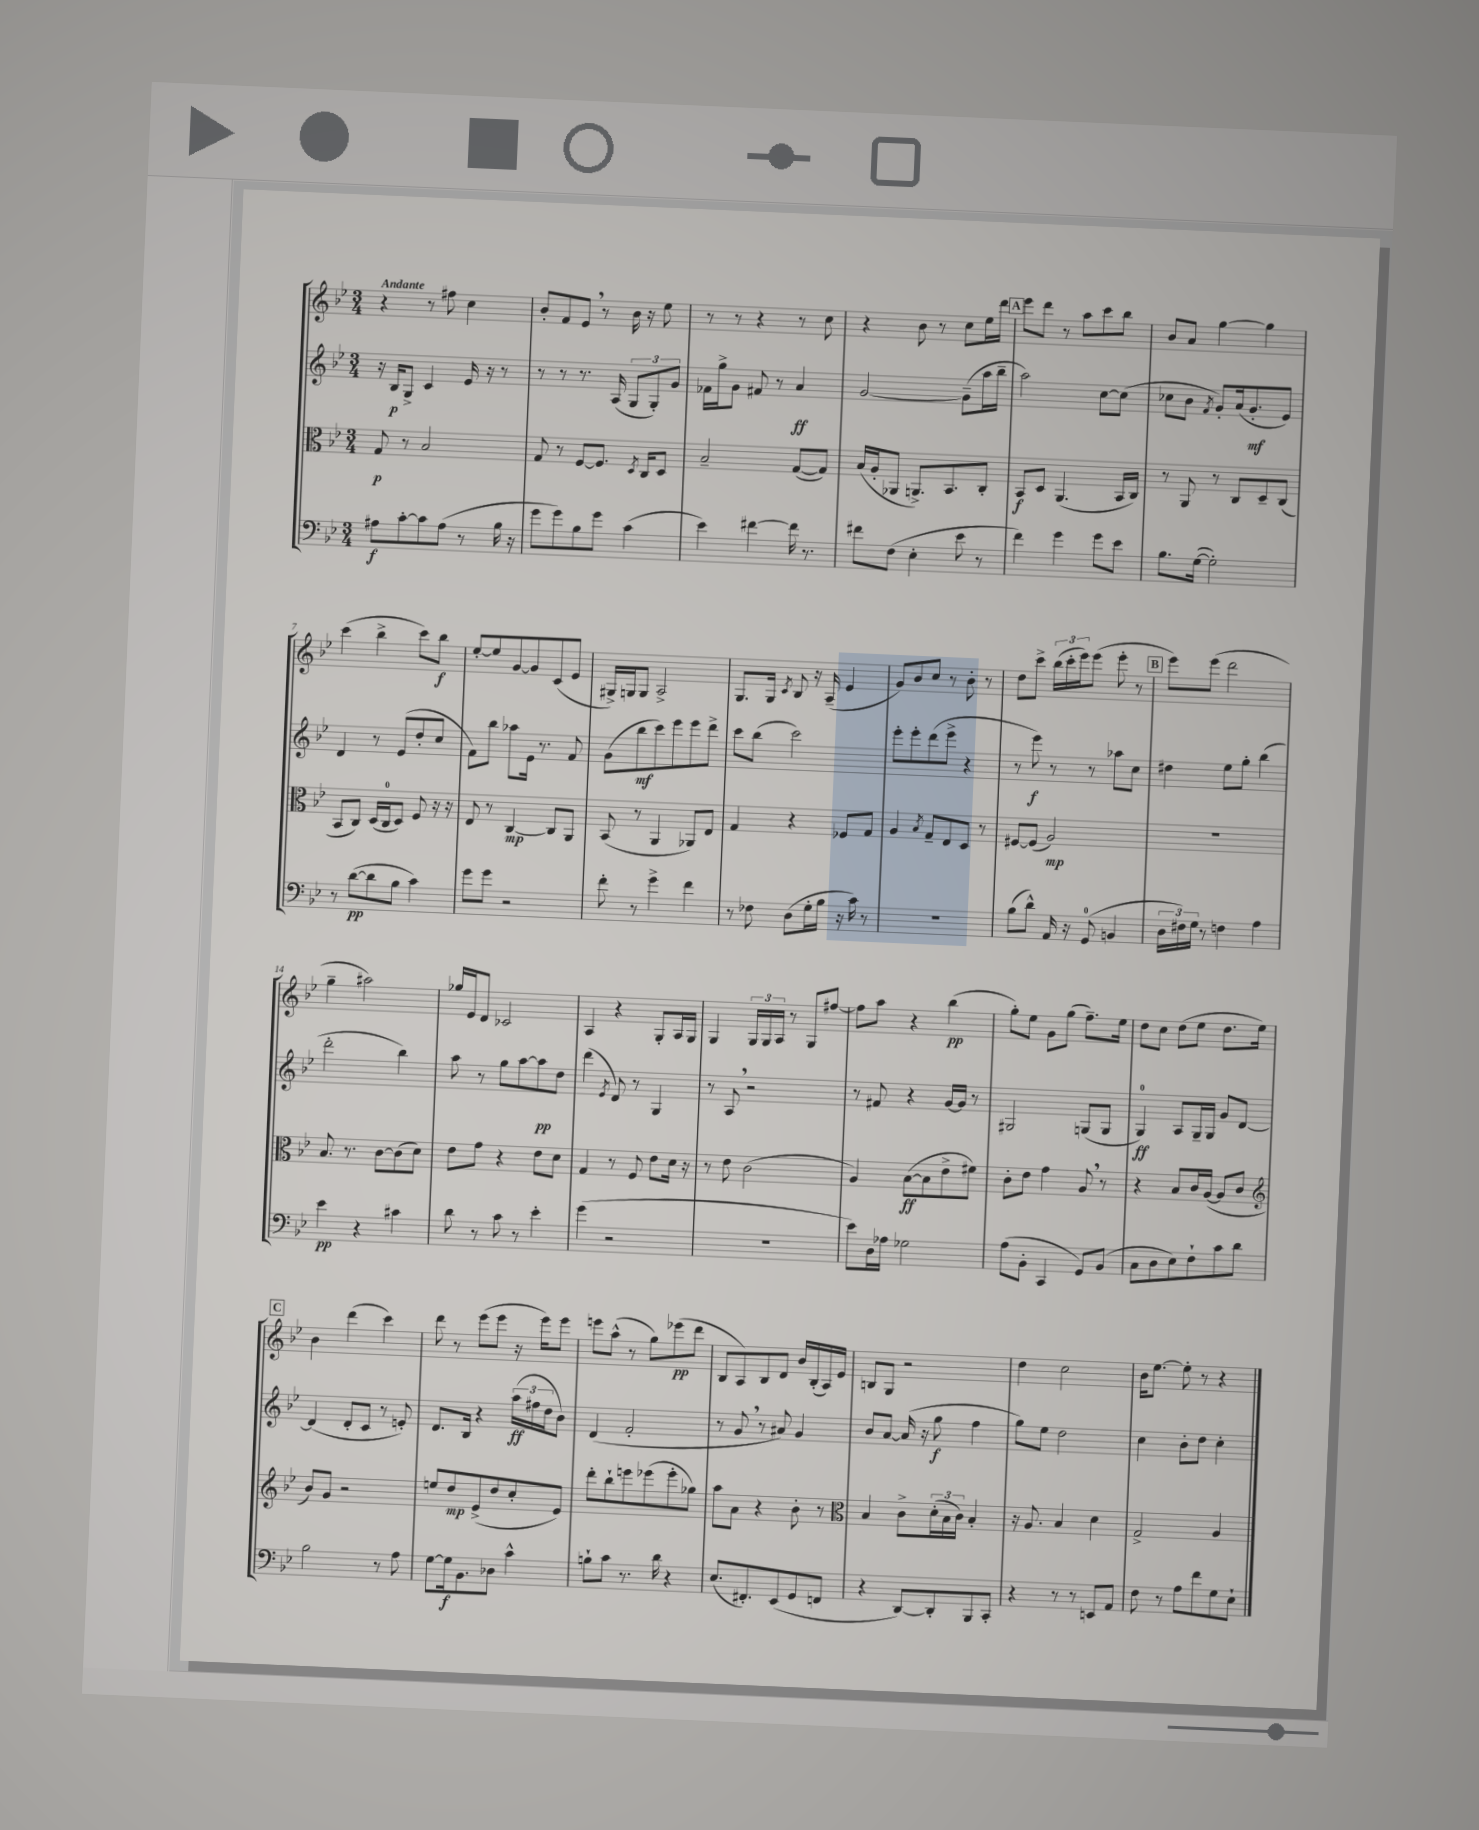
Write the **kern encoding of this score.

**kern	**dynam	**kern	**dynam	**kern	**dynam	**kern	**dynam
*part4	*part4	*part3	*part3	*part2	*part2	*part1	*part1
*staff4	*staff4	*staff3	*staff3	*staff2	*staff2	*staff1	*staff1
*clefF4	*	*clefC3	*	*clefG2	*	*clefG2	*
*k[b-e-]	*	*k[b-e-]	*	*k[b-e-]	*	*k[b-e-]	*
*M3/4	*	*M3/4	*	*M3/4	*	*M3/4	*
=1	=1	=1	=1	=1	=1	=1	=1
!	!	!	!	!	!	!LO:TX:a:B:t=Andante	!
8A#X\L	f	8G/	p	16r	.	4r	.
.	.	.	.	16B-/KL	p	.	.
[8c'\	.	8r	.	8G^/J	.	.	.
8c\]	.	2B-/	.	4c/	.	8r	.
(8A#\J	.	.	.	.	.	8ff#X\	.
8r	.	.	.	16e-/	.	4cc\	.
.	.	.	.	16r	.	.	.
16B-\	.	.	.	8r	.	.	.
16r	.	.	.	.	.	.	.
=2	=2	=2	=2	=2	=2	=2	=2
8g\L	.	8G/	.	8r	.	8b-'/L	.
8g\)	.	8r	.	8r	.	8f/	.
8B-\	.	[8F/L	.	8.r	.	8e-,/J	.
8g\J	.	8.F/J]	.	.	.	8r	.
.	.	.	.	(16A/	.	.	.
(4c\	.	.	.	12G/L	.	16b-\	.
.	.	8qD/	.	.	.	.	.
.	.	16C/KL	.	.	.	16r	.
.	.	.	.	12G'/)	.	.	.
.	.	8D/J	.	.	.	8ee-\	.
.	.	.	.	12g/J	.	.	.
=3	=3	=3	=3	=3	=3	=3	=3
4e-\)	.	2B-~/	.	16f-X\LL	.	8r	.
.	.	.	.	16gg^\J	.	.	.
.	.	.	.	8g\J	.	8r	.
[4f#X\	.	.	.	8f#X/	.	4r	.
.	.	.	.	8r	.	.	.
16f#\]	.	([8G/L	.	4a/	ff	8r	.
8.r	.	.	.	.	.	.	.
.	.	8G/J])	.	.	.	8cc\	.
=4	=4	=4	=4	=4	=4	=4	=4
8f#X\L	.	(16B-/LL	.	[2g/	.	4r	.
.	.	16A'/J	.	.	.	.	.
(8F\J	.	8AA-X/J	.	.	.	.	.
4E-'\	.	8.AAn^/L)	.	.	.	8b-\	.
.	.	.	.	.	.	8r	.
.	.	8.BB-/	.	.	.	.	.
8e-\	.	.	.	(8g~\L]	.	8cc\L	.
8r	.	8C'/J	.	16aa\L	.	16ee-\L	.
.	.	.	.	16bb-~\JJ	.	16ddd\JJ	.
!!LO:REH:place=s1:t=A
=5	=5	=5	=5	=5	=5	=5	=5
4f\)	.	8BB-/L	f	2aa\)	.	8eee-\L	.
.	.	8D/J	.	.	.	8ddd\J	.
4g\	.	(4.AA/	.	.	.	8r	.
.	.	.	.	.	.	8aa\L	.
8g\L	.	.	.	[8cc\L	.	8ccc\	.
8e-\J	.	16BB-/LL	.	(8cc\J]	.	8bb-\J	.
.	.	16C/JJ)	.	.	.	.	.
=6	=6	=6	=6	=6	=6	=6	=6
8.B-\L	.	8r	.	8cc-X\L	.	8b-/L	.
.	.	8AA/	.	8b-\J	.	8a/J	.
([16G\Jk	.	.	.	.	.	.	.
.	.	.	.	8qf/	.	.	.
2G'\])	.	8r	.	8g'/L)	.	[4gg\	.
.	.	8C/L	.	(16a/k	.	.	.
.	.	.	.	8.g'/	mf	.	.
.	.	8D~/	.	.	.	4gg\]	.
.	.	(8C/J	.	8e-/J)	.	.	.
!!LO:LB:g=z
=7	=7	=7	=7	=7	=7	=7	=7
8r	.	8BB-/L	.	4d/	.	(4ccc\	.
([8d\L	pp	8C/J)	.	.	.	.	.
8d\]	.	(16D/LL	.	8r	.	4bb-^\	.
.	.	16C/J	.	.	.	.	.
8B-\J	.	8D/J)	.	(8e-/L	.	.	.
4c\)	.	8F/	.	8dd'/	.	8ccc\L)	.
.	.	16r	.	8cc/J	.	8bb-\J	f
.	.	16r	.	.	.	.	.
=8	=8	=8	=8	=8	=8	=8	=8
8g\L	.	8E-/	.	8f\L)	.	[8ee-'/L	.
8g\J	.	8r	.	8bb-\J	.	8ee-/]	.
2r	.	[4C/	mp	8aa-X\L	.	[8g/	.
.	.	.	.	16e-\Jk	.	8g/]	.
.	.	.	.	8.r	.	.	.
.	.	8C/L]	.	.	.	(8c/	.
.	.	8AA/J	.	8f/	.	8e-/J	.
=9	=9	=9	=9	=9	=9	=9	=9
8f'\	.	(8BB-/	.	(8g\L	.	16G#X^/LL)	.
.	.	.	.	.	.	16Gn/J	.
8r	.	8r	.	8bb-\	mf	8G/J	.
4g^\	.	4AA/	.	8ccc\)	.	2A^/	.
.	.	.	.	8eee-\	.	.	.
4f\	.	8AA-X/L)	.	8eee-\	.	.	.
.	.	8E-/J	.	8ddd^\J	.	.	.
=10	=10	=10	=10	=10	=10	=10	=10
8r	.	4G/	.	8ccc\L	.	8.G/L	.
8F-X\	.	.	.	(8bb-\J	.	.	.
.	.	.	.	.	.	16G/Jk	.
.	.	.	.	.	.	8qc/	.
(8D\L	.	4r	.	2ccc\)	.	8B-/	.
16G'\L	.	.	.	.	.	16r	.
16B-\JJ	.	.	.	.	.	(16A~/	.
16r	.	8F-X/L	.	.	.	4e-/	.
16c\)	.	.	.	.	.	.	.
8r	.	8G/J	.	.	.	.	.
=11	=11	=11	=11	=11	=11	=11	=11
2.r	.	4A/	.	8eee-'\L	.	8g/L)	.
.	.	.	.	8eee-'\	.	8b-/	.
.	.	8qB-/	.	.	.	.	.
.	.	8G~/L	.	(8ddd\	.	8cc/J	.
.	.	8E-/	.	8eee-^\J	.	8r	.
.	.	8D/J	.	4r	.	8b-'\	.
.	.	8r	.	.	.	8r	.
=12	=12	=12	=12	=12	=12	=12	=12
(8B-\L	.	[8F#X/L	.	8r	.	8dd\L	.
8d^^\J)	.	(8F#/J]	.	8eee-\)	f	8ccc^\J	.
16AA/	.	2A/)	mp	8r	.	(24bb-\LL	.
.	.	.	.	.	.	24ccc'\	.
16r	.	.	.	.	.	.	.
.	.	.	.	.	.	24eee-\J)	.
(8GG/	.	.	.	8r	.	(8eee-\J	.
4BBn/	.	.	.	8aa-X\L	.	8eee-'\	.
.	.	.	.	8cc\J	.	8r	.
!!LO:REH:place=s1:t=B
=13	=13	=13	=13	=13	=13	=13	=13
24D\LL	.	2.r	.	4dd#X\	.	8eee-\L)	.
24F#X\)	.	.	.	.	.	.	.
24G\JJ	.	.	.	.	.	.	.
8r	.	.	.	.	.	(8eee-\J	.
4Fn\	.	.	.	8ee-\L	.	2ddd\	.
.	.	.	.	8gg'\J	.	.	.
4A\	.	.	.	(4bb-\	.	.	.
!!LO:LB:g=z
=14	=14	=14	=14	=14	=14	=14	=14
4e-\	pp	8.B-/	.	2ddd'\	.	4gg~\	.
.	.	8.r	.	.	.	.	.
4r	.	.	.	.	.	2aa#X\)	.
.	.	[8c\L	.	.	.	.	.
4c#X\	.	(8c\]	.	4bb-\)	.	.	.
.	.	8d\J)	.	.	.	.	.
=15	=15	=15	=15	=15	=15	=15	=15
8d\	.	8e-\L	.	8aa\	.	16gg-X/LL	.
.	.	.	.	.	.	16e-/J	.
8r	.	8g\J	.	8r	.	8d/J	.
8c\	.	4r	.	8gg\L	.	2c-X/	.
8r	.	.	.	[8aa\	.	.	.
4e-'\	.	8e-\L	.	8aa\]	pp	.	.
.	.	8d\J	.	8dd\J	.	.	.
=16	=16	=16	=16	=16	=16	=16	=16
(4g\	.	4G/	.	(4ddd\	.	4A/	.
.	.	.	.	8qe-/	.	.	.
2r	.	8r	.	8d/)	.	4r	.
.	.	8F/	.	8r	.	.	.
.	.	8e-\L	.	4G/	.	8G'/L	.
.	.	16d\Jk	.	.	.	16A/L	.
.	.	16r	.	.	.	16G/JJ	.
=17	=17	=17	=17	=17	=17	=17	=17
2.r	.	8r	.	8r	.	4G/	.
.	.	8e-\	.	8A,/	.	.	.
.	.	(2c\	.	2r	.	24G/LL	.
.	.	.	.	.	.	24G/	.
.	.	.	.	.	.	24A/JJ	.
.	.	.	.	.	.	8r	.
.	.	.	.	.	.	8G/L	.
.	.	.	.	.	.	[8ff#X/J	.
=18	=18	=18	=18	=18	=18	=18	=18
8e-\L)	.	4A/)	.	8r	.	8ff#\L]	.
16D\L	.	.	.	8f#X/	.	8aa\J	.
16A-X\JJ	.	.	.	.	.	.	.
2G-X\	.	([8B-\L	ff	4r	.	4r	.
.	.	8B-\]	.	.	.	.	.
.	.	8e-^\	.	[16g/LL	.	(4bb-\	pp
.	.	.	.	16g/JJ]	.	.	.
.	.	8f#X\J)	.	8r	.	.	.
=19	=19	=19	=19	=19	=19	=19	=19
(8A\L	.	8c'\L	.	2G#X/	.	8gg'\L)	.
8BB-'\J	.	8e-\J	.	.	.	8ee-\J	.
4CC/	.	4g\	.	.	.	8g\L	.
.	.	.	.	.	.	(8gg\J	.
8GG/L)	.	8A,/	.	(8Gn/L	.	8.ff~\L)	.
(8BB-/J	.	8r	.	8G/J	.	.	.
.	.	.	.	.	.	16ee-\Jk	.
=20	=20	=20	=20	=20	=20	=20	=20
8C\L	.	4r	.	4G/)	ff	8dd\L	.
8D\	.	.	.	.	.	8cc\J	.
8E-\)	.	8B-/L	.	8A/L	.	(8dd\L	.
8F`\	.	16c/L	.	16G~/L	.	8ee-\J	.
.	.	([16A/JJ	.	16G/JJ	.	.	.
8c\	.	8A/L]	.	8g/L	.	8.dd\L	.
8d\J	.	8c/J	.	[8d/J	.	.	.
.	.	.	.	.	.	16ee-\Jk)	.
!!LO:LB:g=z
!!LO:REH:place=s1:t=C
=21	=21	=21	=21	=21	=21	=21	=21
*	*	*clefG2	*	*	*	*	*
2B-\	.	8b-/L)	.	(4d/]	.	4b-\	.
.	.	8g/J	.	.	.	.	.
.	.	2r	.	8d'/L	.	(4ddd\	.
.	.	.	.	8c/J	.	.	.
8r	.	.	.	8r	.	4ccc\)	.
8A\	.	.	.	8en'/)	.	.	.
=22	=22	=22	=22	=22	=22	=22	=22
[8G\L	.	8een/L	.	8.d/L	.	8ddd\	.
16G\k]	f	8dd/	mp	.	.	8r	.
8.BB-\	.	.	.	16B-/Jk	.	.	.
.	.	(8e-^/	.	4r	.	(8eee-\L	.
8D-X\J	.	8dd/	.	.	.	8eee-\J	.
4c^^\	.	8cc'/	.	(24aa\LL	ff	16r	.
.	.	.	.	24ff#X\	.	.	.
.	.	.	.	.	.	16eee-\KL)	.
.	.	.	.	24dd\J	.	.	.
.	.	8e-/J)	.	8b-\J)	.	8eee-\J	.
=23	=23	=23	=23	=23	=23	=23	=23
8Bn`\L	.	8ddd'\L	.	(4d/	.	8eeen\L	.
8c\J	.	8bb-`\	.	.	.	(8aa^^\J	.
8.r	.	8eeen\	.	2f'/	.	8r	.
.	.	(8eee-X\	.	.	.	8gg\L)	.
16d\	.	.	.	.	.	.	.
4r	.	8eee-'\	.	.	.	(8eee-X\	pp
.	.	8gg-X\J)	.	.	.	8ddd\J	.
=24	=24	=24	=24	=24	=24	=24	=24
(8.E-/L	.	8aa\L	.	8r	.	8B-/L	.
.	.	8a\J	.	8g,/	.	8A/)	.
8.FF#X'/)	.	.	.	.	.	.	.
.	.	4r	.	8r	.	8B-/	.
(8EE-/	.	.	.	8a#X/)	.	8d/J	.
8GG/	.	8b-'\	.	4g/	.	16b-/LL	.
.	.	.	.	.	.	(16B-'/	.
8FFn/J	.	8r	.	.	.	16A/)	.
.	.	.	.	.	.	16e-/JJ	.
=25	=25	=25	=25	=25	=25	=25	=25
*	*	*clefC3	*	*	*	*	*
4r	.	4B-/	.	8b-/L	.	8Bn/L	.
.	.	.	.	[8a/J	.	8G/J	.
[8DD/L)	.	8c^\L	.	(16a/]	.	2r	.
.	.	.	.	16r	.	.	.
8DD'/]	.	(24d'\L	.	8gg\	f	.	.
.	.	24B-\	.	.	.	.	.
.	.	24c\JJ)	.	.	.	.	.
8BBB-/	.	4B-'/	.	4ff\	.	.	.
8CC'/J	.	.	.	.	.	.	.
=26	=26	=26	=26	=26	=26	=26	=26
4r	.	16r	.	8gg\L)	.	4dd\	.
.	.	8.A/	.	.	.	.	.
.	.	.	.	8ee-\J	.	.	.
8r	.	4B-/	.	2dd\	.	2cc\	.
8r	.	.	.	.	.	.	.
8EEn/L	.	4d\	.	.	.	.	.
8AA/J	.	.	.	.	.	.	.
=27	=27	=27	=27	=27	=27	=27	=27
8F\	.	2G^/	.	4cc\	.	16b-\KL	.
.	.	.	.	.	.	[8.ee-\J	.
8r	.	.	.	.	.	.	.
8A\L	.	.	.	8b-'\L	.	8ee-'\]	.
8f\	.	.	.	8dd\J	.	8r	.
8G\	.	4A/	.	4cc'\	.	4r	.
8E-`\J	.	.	.	.	.	.	.
==	==	==	==	==	==	==	==
*-	*-	*-	*-	*-	*-	*-	*-
